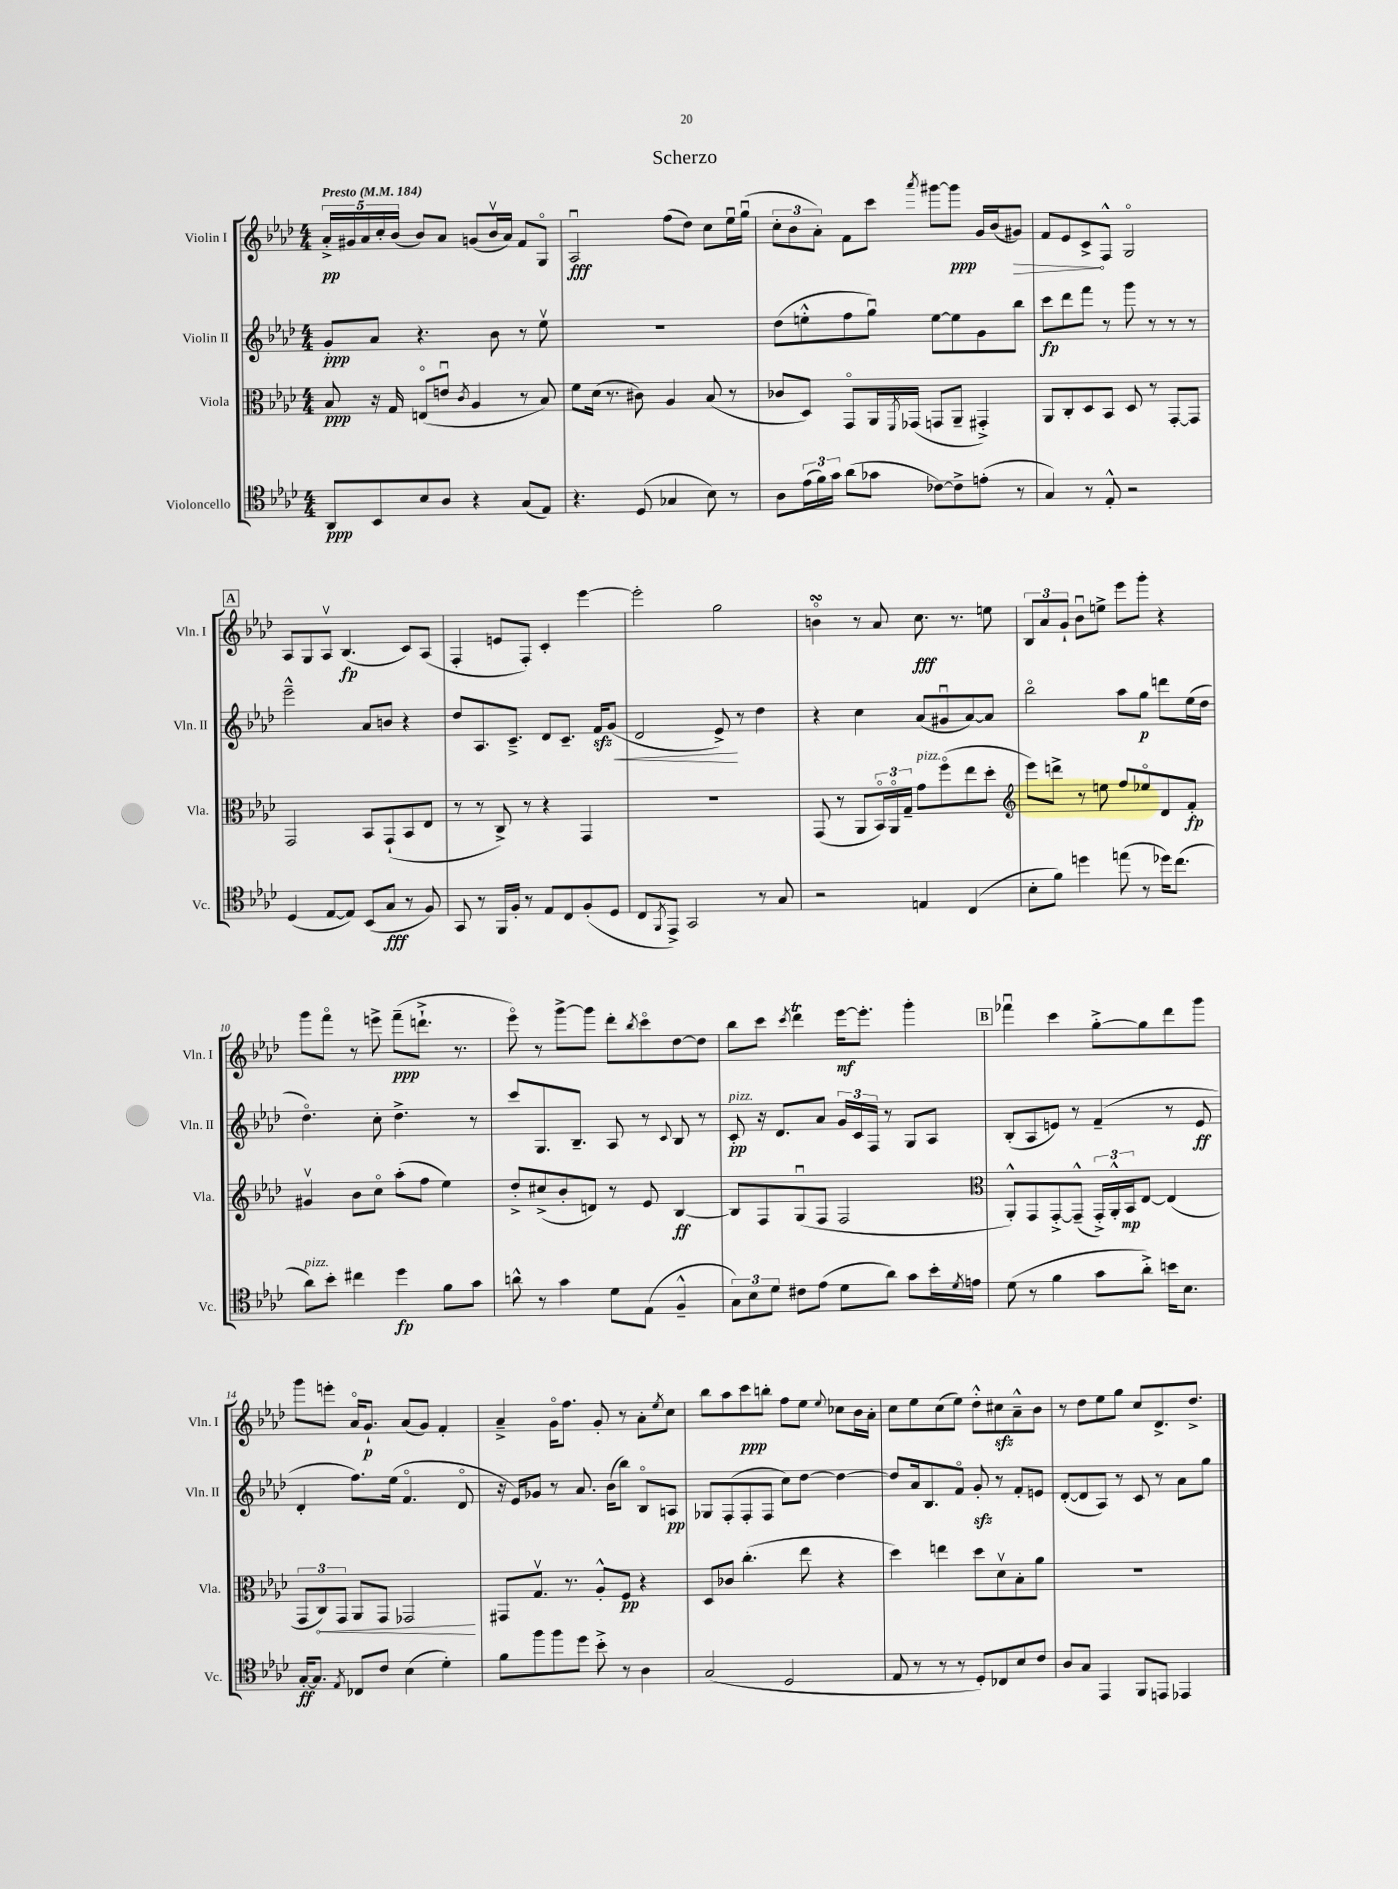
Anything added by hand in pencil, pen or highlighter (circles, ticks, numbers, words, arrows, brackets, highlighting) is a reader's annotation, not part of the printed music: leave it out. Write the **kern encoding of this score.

**kern	**dynam	**kern	**dynam	**kern	**dynam	**kern	**dynam
*part4	*part4	*part3	*part3	*part2	*part2	*part1	*part1
*staff4	*staff4	*staff3	*staff3	*staff2	*staff2	*staff1	*staff1
*I"Violoncello	*	*I"Viola	*	*I"Violin II	*	*I"Violin I	*
*I'Vc.	*	*I'Vla.	*	*I'Vln. II	*	*I'Vln. I	*
*clefC4	*	*clefC3	*	*clefG2	*	*clefG2	*
*k[b-e-a-d-]	*	*k[b-e-a-d-]	*	*k[b-e-a-d-]	*	*k[b-e-a-d-]	*
*M4/4	*	*M4/4	*	*M4/4	*	*M4/4	*
*MM184	*	*MM184	*	*MM184	*	*MM184	*
=1	=1	=1	=1	=1	=1	=1	=1
!	!	!	!	!	!	!LO:TX:a:B:t=Presto	!
8AA-/L	ppp	8B-/	ppp	8g'/L	ppp	20a-'^/LL	pp
.	.	.	.	.	.	20g#X/	.
.	.	.	.	.	.	20a-/	.
8BB-/	.	16r	.	8a-/J	.	.	.
.	.	.	.	.	.	20cc'/	.
.	.	16G/	.	.	.	.	.
.	.	.	.	.	.	(20b-/JJ	.
8B-/	.	(8En/L	.	4.r	.	8b-/L)	.
8A-/J	.	8enu/J	.	.	.	8a-/J	.
.	.	8qc/	.	.	.	.	.
4r	.	4A-/	.	.	.	(8gn/L	.
.	.	.	.	8b-\	.	16b-v/L	.
.	.	.	.	.	.	16a-/JJ)	.
(8G/L	.	8r	.	8r	.	8f/L	.
8E-/J)	.	8B-/)	.	8ee-v\	.	8G/J	.
=2	=2	=2	=2	=2	=2	=2	=2
4.r	.	8f\L	.	1r	.	2A-u/	fff
.	.	(16d-\Jk	.	.	.	.	.
.	.	8.r	.	.	.	.	.
(8D-/	.	8c#X\)	.	.	.	.	.
4G-X/	.	4A-/	.	.	.	(8ff\L	.
.	.	.	.	.	.	8dd-\J)	.
8B-\)	.	(8B-/	.	.	.	8cc\L	.
8r	.	8r	.	.	.	16ee-u\L	.
.	.	.	.	.	.	(16ggu\JJ	.
=3	=3	=3	=3	=3	=3	=3	=3
8A-\L	.	8c-X/L	.	(8dd-\L	.	12cc'\L	.
.	.	.	.	.	.	12b-\	.
(24e-\L	.	8D-/J)	.	8een'^^\	.	.	.
24f\)	.	.	.	.	.	12a-'\J)	.
24g\JJ	.	.	.	.	.	.	.
(8a-\L	.	8GG/L	.	8ff\	.	8f\L	.
8g-X\J	.	16AA-/L	.	8ggu\J)	.	8ccc\J	.
.	.	8qFF/	.	.	.	.	.
.	.	(16GG-X/JJ	.	.	.	.	.
.	.	.	.	.	.	8qaaa-/	.
[8c-X\L)	.	8GGn/L	.	[8ee\L	.	[8ggg#X\L	.
8c-^\]	.	8AA-~/J	.	8ee\]	.	8ggg#\J]	ppp
(8en'\J	.	4GG#X'^/)	.	8g\	.	16g/LL	.
.	.	.	.	.	.	(16b-/J	.
!	!	!	!	!	!	!	!LO:HP:b
8r	.	.	.	8bb-\J	.	8g#X/J)	>
=4	=4	=4	=4	=4	=4	=4	=4
4G/)	.	8AA-/L	.	8ccc\L	fp	8f/L	.
.	.	8C'/	.	8ddd-\	.	8e-/	.
8r	.	8D-/	.	8fff\J	.	8c^/	.
8E-'^^/	.	8BB-/J	.	8r	.	8F^^/J	]
2r	.	8D-/	.	8ggg\	.	2G/	.
.	.	8r	.	8r	.	.	.
.	.	[8GG'/L	.	8r	.	.	.
.	.	8GG/J]	.	8r	.	.	.
!!LO:LB:g=z
!!LO:REH:place=s1:t=A
=5	=5	=5	=5	=5	=5	=5	=5
(4D-/	.	2GG/	.	2eee-~^^\	.	8A-/L	.
.	.	.	.	.	.	8G/	.
[8E-/L	.	.	.	.	.	8A-v/J	.
8E-/J])	.	.	.	.	.	(4.B-/	fp
(8BB-/L	.	8BB-/L	.	8a-/L	.	.	.
8G/J	fff	(8GG`/	.	8bn/J	.	.	.
8r	.	8BB-/	.	4r	.	8c/L)	.
8F/)	.	8E-/J	.	.	.	(8A-/J	.
=6	=6	=6	=6	=6	=6	=6	=6
8GG/	.	8r	.	8dd-/L	.	4F'/	.
8r	.	8r	.	8.A-/	.	.	.
16FF/LL	.	8C^/)	.	.	.	8en/L	.
16F'/JJ	.	.	.	8.c~^/J	.	.	.
8r	.	8r	.	.	.	8F'/J)	.
8E-/L	.	4r	.	8d-/L	.	4c'/	.
8C/	.	.	.	8.c~/J	.	.	.
(8F'/	.	4GG/	.	.	.	[4eee-\	.
!	!	!	!	!	!LO:HP:b	!	!
.	.	.	.	16fzz/KL	<	.	.
8D-/J	.	.	.	(8g/J	.	.	.
=7	=7	=7	=7	=7	=7	=7	=7
8C/L	.	1r	.	2d-/	.	2eee-'\]	.
8qFF/	.	.	.	.	.	.	.
8EE-^/J)	.	.	.	.	.	.	.
2GG/	.	.	.	.	.	.	.
.	.	.	.	8e-^/)	.	2gg\	.
.	.	.	.	8r	[	.	.
8r	.	.	.	4dd-\	.	.	.
8G/	.	.	.	.	.	.	.
=8	=8	=8	=8	=8	=8	=8	=8
2r	.	(8GG/	.	4r	.	4bnsSsS\	.
.	.	8r	.	.	.	.	.
.	.	8AA-/L	.	4cc\	.	8r	.
.	.	24BB-/L)	.	.	.	8a-/	.
.	.	24AA-/	.	.	.	.	.
.	.	24G~/JJ	.	.	.	.	.
!	!	!LO:TX:a:i:t=pizz.	!	!	!	!	!
4En/	.	8g\L	.	(8a-/L	.	8.cc\	fff
.	.	(8ff\	.	8g#Xu/	.	.	.
.	.	.	.	.	.	8.r	.
(4C/	.	8ee-\	.	[8a-/)	.	.	.
.	.	8dd-'\J	.	8a-/J]	.	8een\	.
=9	=9	=9	=9	=9	=9	=9	=9
*	*	*clefG2	*	*	*	*	*
8B-'\L	.	8eee-\L)	.	2bb-\	.	12B-/L	.
.	.	.	.	.	.	12a-/	.
8f\J)	.	8dddn^\J	.	.	.	.	.
.	.	.	.	.	.	12g`/J	.
4ddn\	.	8r	.	.	.	8b-u\L	.
.	.	8een\	.	.	.	8een^\J	.
(8een\	.	8ff/L	.	8aa-\L	.	8eee-\L	.
8r	.	8ee-X/	.	8gg\J	p	8ggg'\J	.
16dd-X\KL)	.	8d-/	.	8dddn\L	.	4r	.
(8.cc\J	.	.	.	.	.	.	.
.	.	8f'/J	fp	(16ee-\L	.	.	.
.	.	.	.	16dd-\JJ	.	.	.
!!LO:LB:g=z
=10	=10	=10	=10	=10	=10	=10	=10
!LO:TX:a:i:t=pizz.	!	!	!	!	!	!	!
8a-\L)	.	4g#Xv/	.	4.dd-\)	.	8ggg\L	.
8b-'\J	.	.	.	.	.	8fff\J	.
4cc#X\	.	8b-\L	.	.	.	8r	.
.	.	8cc\J	.	8cc'\	.	8eeen^\	.
4dd-\	fp	(8aa-'\L	.	4.dd-^\	.	(8fff~\L	ppp
.	.	8ff\J	.	.	.	8.dddn`^\J	.
8f\L	.	4ee-\)	.	.	.	.	.
.	.	.	.	.	.	8.r	.
8g\J	.	.	.	8r	.	.	.
=11	=11	=11	=11	=11	=11	=11	=11
8an^^\	.	8dd-'^/L	.	8ccc/L	.	8eee-\)	.
8r	.	(8cc#X^/	.	8.G/	.	8r	.
4g\	.	8b-'/	.	.	.	[8ggg^\L	.
.	.	.	.	8.B-~/J	.	.	.
.	.	8dn/J)	.	.	.	8ggg\J]	.
8d-\L	.	8r	.	8A-/	.	8ddd-'\L	.
.	.	.	.	.	.	8qbb-/	.
(8E-\J	.	8e-/	.	8r	.	8ccc\	.
.	.	.	.	8qqc/	.	.	.
4F~^^/	.	[4B-/	ff	8B-/	.	[8dd-\	.
.	.	.	.	8r	.	8dd-\J]	.
=12	=12	=12	=12	=12	=12	=12	=12
!	!	!	!	!LO:TX:a:i:t=pizz.	!	!	!
12G\L)	.	8B-/L]	.	8c'/	pp	8bb-\L	.
12B-\	.	.	.	.	.	.	.
.	.	8F/	.	16r	.	8ccc\J	.
12d-\J	.	.	.	.	.	.	.
.	.	.	.	8.d-/L	.	.	.
.	.	.	.	.	.	8qccc/	.
8c#X\L	.	(8Gu/	.	.	.	4ddd-T\	.
(8e-\J	.	8F/J	.	8a-/J	.	.	.
8d-\L	.	2F/	.	24g/LL	.	[16eee-\KL	mf
.	.	.	.	24c/	.	.	.
.	.	.	.	.	.	8.eee-'\J]	.
.	.	.	.	24F/JJ	.	.	.
8a-\J)	.	.	.	8r	.	.	.
8g\L	.	.	.	8G/L	.	4ggg'\	.
16b-'\L	.	.	.	8A-/J	.	.	.
8qd-/	.	.	.	.	.	.	.
16en\JJ	.	.	.	.	.	.	.
!!LO:REH:place=s1:t=B
=13	=13	=13	=13	=13	=13	=13	=13
*	*	*clefC3	*	*	*	*	*
(8d-\	.	8AA-'^^/L)	.	(8B-'/L	.	4fff-Xu\	.
8r	.	8GG/	.	8A-/	.	.	.
4f\	.	[8GG'^/	.	8en/J)	.	4ccc\	.
.	.	(8GG~^^/J]	.	8r	.	.	.
8g\L	.	24GG'^/LL)	.	(4f~/	.	[8gg'^\L	.
.	.	24AA-'^^/	.	.	.	.	.
.	.	24BB-/J	mp	.	.	.	.
8a-'^\J)	.	[8E-/J	.	.	.	8gg\]	.
16bn\KL	.	(4E-/]	.	8r	.	8ddd-\	.
8.B-\J	.	.	.	.	.	.	.
.	.	.	.	8e/	ff	8ggg\J	.
!!LO:LB:g=z
=14	=14	=14	=14	=14	=14	=14	=14
[16G'/KL	ff	12GG/L	.	4d-'/	.	8ggg\L	.
8.G/J]	.	.	.	.	.	.	.
!	!	!	!LO:HP:b	!	!	!	!
.	.	12C/)	<	.	.	.	.
.	.	.	.	.	.	8eeen'\J	.
.	.	12GG/J	.	.	.	.	.
8qE-/	.	.	.	.	.	.	.
8C-X/L	.	8AA-/L	.	8.ff\L)	.	16a-/KL	.
.	.	.	.	.	.	8.g`/J	p
8c/J	.	8GG/J	.	.	.	.	.
.	.	.	.	(16ee-\Jk	.	.	.
(4B-\	.	2GG-X/	.	4.f/	.	(8a-/L	.
.	.	.	.	.	.	8g/J)	.
4d-'\)	.	.	.	.	.	4f'/	.
.	.	.	.	8d-/	.	.	.
.	.	.	[	.	.	.	.
=15	=15	=15	=15	=15	=15	=15	=15
8f\L	.	8GG#X/L	.	16r	.	4a-~^/	.
.	.	.	.	16e-/KL)	.	.	.
8ff\	.	8.Gv/J	.	8g-X/J	.	.	.
8ff\	.	.	.	8r	.	16g\KL	.
.	.	8.r	.	.	.	8.ff\J	.
8dd-\J	.	.	.	8.a-/	.	.	.
8b-'^\	.	8A-'^^/L	.	.	.	8g'/	.
.	.	.	.	(16b-\KL	.	.	.
8r	.	8F/J	pp	8bb-\J)	.	8r	.
4A-\	.	4r	.	8B-/L	.	8a-'\L	.
.	.	.	.	.	.	8qee-/	.
.	.	.	.	8An/J	pp	8cc\J	.
=16	=16	=16	=16	=16	=16	=16	=16
(2G/	.	8D-/L	.	8G-X/L	.	8bb-\L	.
.	.	8c-X/J	.	(8F'/	.	8aa-\	.
.	.	(4.cc'\	.	8F'/	.	8ccc\	ppp
.	.	.	.	8F/J	.	8bbn'\J	.
2D-/	.	.	.	8cc\L)	.	8ff\L	.
.	.	8ee-\	.	[8dd-\J	.	8ee-\J	.
.	.	.	.	.	.	8qqee-/	.
.	.	4r	.	4dd-\_	.	8cc-X\L	.
.	.	.	.	.	.	16b-\L	.
.	.	.	.	.	.	16a-'\JJ	.
=17	=17	=17	=17	=17	=17	=17	=17
8E-/	.	4dd-\)	.	8dd-/L]	.	8cc\L	.
8r	.	.	.	16a-/k	.	8ee-\	.
.	.	.	.	8.B-/	.	.	.
8r	.	4een\	.	.	.	(8cc\	.
8r	.	.	.	8f/J	.	8ee-\J)	.
8D-'/L)	.	8dd-\L	.	8gzz'/	.	8dd-'^^\L	.
8C-X/	.	8d-v\	.	8r	.	8cc#Xzz\	.
8B-/	.	8B-'\	.	8f'/L	.	8a-~^^\	.
8c/J	.	8a-\J	.	8en/J	.	8b-\J	.
=18	=18	=18	=18	=18	=18	=18	=18
8A-/L	.	1r	.	([8d-'/L	.	8r	.
8G/J	.	.	.	8d-/]	.	8dd-\L	.
4EE-/	.	.	.	8A-/J)	.	8ee-\	.
.	.	.	.	8r	.	8gg\J	.
8FF/L	.	.	.	8c/	.	8cc/L	.
8EEn/J	.	.	.	8r	.	8.d-^/	.
4EE-X/	.	.	.	8a-\L	.	.	.
.	.	.	.	.	.	8.dd-^/J	.
.	.	.	.	8gg\J	.	.	.
==	==	==	==	==	==	==	==
*-	*-	*-	*-	*-	*-	*-	*-
